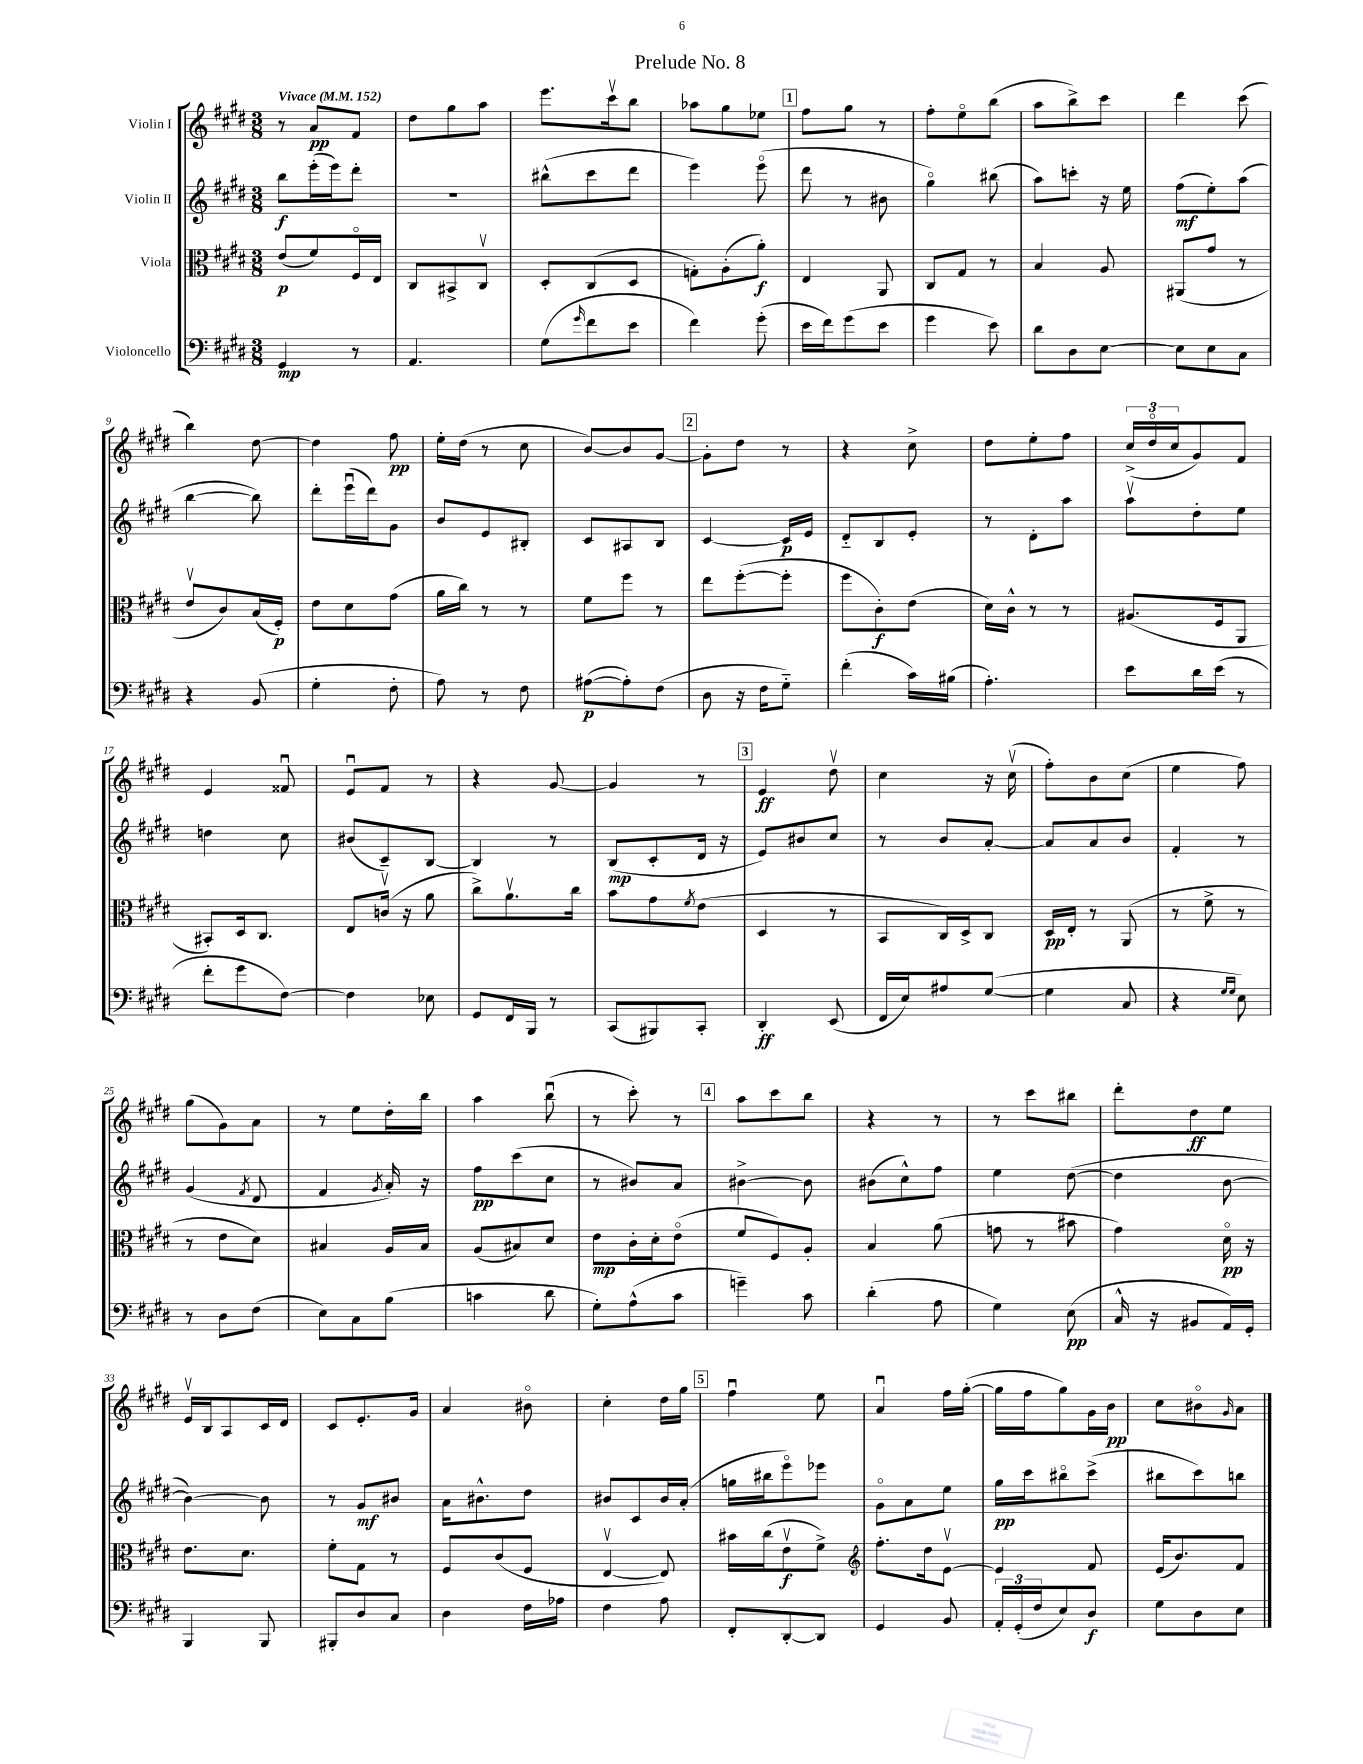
\header { title = "Prelude No. 8" }
<<
\new StaffGroup <<
\new Staff = "s0" \with { instrumentName = "Violin I" } {
    \clef treble \key e \major \numericTimeSignature \time 3/8 \tempo "Vivace" 4 = 152
    r8 a'8\pp fis'8 |
    dis''8 gis''8 a''8 |
    e'''8. cis'''16\upbow b''8 |
    aes''8 gis''8 ees''8 |
    \mark \markup { \box "1" } fis''8 gis''8 r8 |
    fis''8-. e''8\flageolet b''8( |
    a''8 b''8->) cis'''8 |
    dis'''4 cis'''8( |
    b''4) dis''8~ |
    dis''4 fis''8\pp |
    e''16-. dis''16( r8 cis''8 |
    b'8~) b'8 gis'8~ |
    \mark \markup { \box "2" } gis'8-. dis''8 r8 |
    r4 cis''8-> |
    dis''8 e''8-. fis''8 |
    \tuplet 3/2 { cis''16->( dis''16\flageolet cis''16 } gis'8) fis'8 |
    e'4 fisis'8\downbow |
    e'8\downbow fis'8 r8 |
    r4 gis'8~ |
    gis'4 r8 |
    \mark \markup { \box "3" } e'4\ff dis''8\upbow |
    cis''4 r16 cis''16\upbow( |
    fis''8-.) b'8 cis''8( |
    e''4 fis''8) |
    gis''8( gis'8) a'8 |
    r8 e''8 dis''16-. b''16 |
    a''4 b''8\downbow( |
    r8 cis'''8-.) r8 |
    \mark \markup { \box "4" } a''8 cis'''8 b''8 |
    r4 r8 |
    r8 cis'''8 bis''8 |
    dis'''8-. dis''8\ff e''8 |
    e'16\upbow b16 a8 cis'16 dis'16 |
    cis'8 e'8.-. gis'16 |
    a'4 bis'8\flageolet |
    cis''4-. dis''16 gis''16 |
    \mark \markup { \box "5" } fis''4\downbow e''8 |
    a'4\downbow fis''16 gis''16~-.( |
    gis''16 fis''16 gis''8) gis'16 b'16\pp |
    cis''8 bis'8\flageolet \grace { gis'16 } a'8 \bar "|." |
}
\new Staff = "s1" \with { instrumentName = "Violin II" } {
    \clef treble \key e \major \numericTimeSignature \time 3/8
    b''8\f e'''16-.( e'''16) dis'''8-. |
    R4. |
    bis''8-^( cis'''8 dis'''8 |
    e'''4) e'''8\flageolet( |
    \mark \markup { \box "1" } dis'''8 r8 bis'8 |
    gis''4\flageolet) bis''8( |
    a''8) c'''8-. r16 e''16 |
    fis''8\mf( e''8-.) a''8( |
    b''4~ b''8) |
    dis'''8-. e'''16\downbow( dis'''16) gis'8 |
    b'8 e'8 bis8-. |
    cis'8 ais8 b8 |
    \mark \markup { \box "2" } cis'4~ cis'16\p e'16 |
    dis'8-_ b8 e'8-. |
    r8 dis'8-. a''8 |
    a''8\upbow dis''8-. e''8 |
    d''4 cis''8 |
    bis'8( cis'8--) b8~ |
    b4 r8 |
    b8\mp( cis'8-. dis'16 r16 |
    \mark \markup { \box "3" } e'8) bis'8 cis''8 |
    r8 b'8 a'8~-. |
    a'8 a'8 b'8 |
    fis'4-. r8 |
    gis'4( \acciaccatura { fis'8 } dis'8 |
    fis'4 \acciaccatura { gis'8 } a'16-.) r16 |
    fis''8\pp cis'''8( cis''8 |
    r8 bis'8) a'8 |
    \mark \markup { \box "4" } bis'4~-> bis'8 |
    bis'8( cis''8-^) fis''8 |
    e''4 dis''8~( |
    dis''4 b'8~ |
    b'4~) b'8 |
    r8 gis'8\mf bis'8 |
    a'16 bis'8.-^ dis''8 |
    bis'8 cis'8 bis'16 a'16-.( |
    \mark \markup { \box "5" } g''16 bis''16 e'''8\flageolet) ees'''8 |
    gis'8\flageolet a'8 e''8 |
    gis''16\pp cis'''16 bis''8\flageolet cis'''8->( |
    bis''8 cis'''8) b''8 \bar "|." |
}
\new Staff = "s2" \with { instrumentName = "Viola" } {
    \clef alto \key e \major \numericTimeSignature \time 3/8
    e'8\p( fis'8) fis16\flageolet e16 |
    cis8 bis,8-> cis8\upbow |
    dis8-. cis8( dis8 |
    g8-.) a8-.( a'8-.\f) |
    \mark \markup { \box "1" } e4 a,8 |
    cis8 gis8 r8 |
    b4 a8 |
    ais,8( gis'8 r8 |
    e'8\upbow cis'8) b16( fis16-.\p) |
    e'8 dis'8 gis'8( |
    a'16 cis''16) r8 r8 |
    fis'8 fis''8 r8 |
    \mark \markup { \box "2" } e''8 fis''8~-.( fis''8-. |
    fis''8 cis'8-.\f) e'8( |
    dis'16) cis'16-^ r8 r8 |
    ais8.( fis16 a,8 |
    bis,8-.) dis16 cis8. |
    e8 c'16\upbow( r16 a'8 |
    cis''8->) a'8.\upbow cis''16 |
    b'8 gis'8 \acciaccatura { fis'8 } e'8( |
    \mark \markup { \box "3" } dis4 r8 |
    b,8 cis16) dis16-> cis8 |
    dis16\pp e16-. r8 a,8( |
    r8 fis'8-> r8 |
    r8 e'8 dis'8) |
    bis4 a16 bis16 |
    a8( bis8) dis'8 |
    e'8\mp cis'16-. dis'16-. e'8\flageolet( |
    \mark \markup { \box "4" } fis'8 fis8) a8-. |
    b4 a'8( |
    g'8 r8 bis'8 |
    gis'4) dis'16\flageolet\pp r16 |
    e'8. dis'8. |
    fis'8-. gis8 r8 |
    fis8 cis'8( fis8 |
    e4~\upbow e8) |
    \mark \markup { \box "5" } bis'16 cis''16( e'8\upbow\f fis'8->) |
    \clef treble fis''8.-. dis''16 e'8~\upbow |
    e'4 fis'8 |
    e'16( b'8.) fis'8 \bar "|." |
}
\new Staff = "s3" \with { instrumentName = "Violoncello" } {
    \clef bass \key e \major \numericTimeSignature \time 3/8
    gis,4\mp r8 |
    a,4. |
    gis8( \grace { gis'16 } fis'8 e'8 |
    fis'4) gis'8-.( |
    \mark \markup { \box "1" } e'16 fis'16) gis'8( e'8 |
    gis'4 e'8) |
    dis'8 dis8 e8~ |
    e8 e8 cis8 |
    r4 b,8( |
    gis4-. fis8-. |
    a8) r8 fis8 |
    ais8~\p( ais8-.) fis8( |
    \mark \markup { \box "2" } dis8 r16 fis16 gis8-_) |
    fis'4-.( cis'16) bis16( |
    a4.-.) |
    e'8 dis'16 e'16( r8 |
    fis'8-. gis'8 fis8~) |
    fis4 ees8 |
    gis,8 fis,16 b,,16 r8 |
    cis,8( bis,,8) cis,8-. |
    \mark \markup { \box "3" } dis,4-.\ff e,8( |
    fis,16 e16) ais8 gis8~( |
    gis4 cis8 |
    r4 \grace { gis16 gis16 } e8) |
    r8 dis8 fis8( |
    e8) cis8 b8( |
    c'4 dis'8 |
    gis8-.) a8-^( cis'8 |
    \mark \markup { \box "4" } g'4--) cis'8 |
    dis'4-.( a8 |
    gis4) e8\pp( |
    cis16-^ r16 bis,8 a,16) gis,16-. |
    b,,4 b,,8 |
    bis,,8-. dis8 cis8 |
    dis4 fis16 aes16 |
    fis4 a8 |
    \mark \markup { \box "5" } fis,8-. dis,8~-. dis,8 |
    gis,4 b,8 |
    \tuplet 3/2 { a,16-. gis,16-.( fis16 } e8) dis8\f |
    gis8 dis8 e8 \bar "|." |
}
>>
>>
